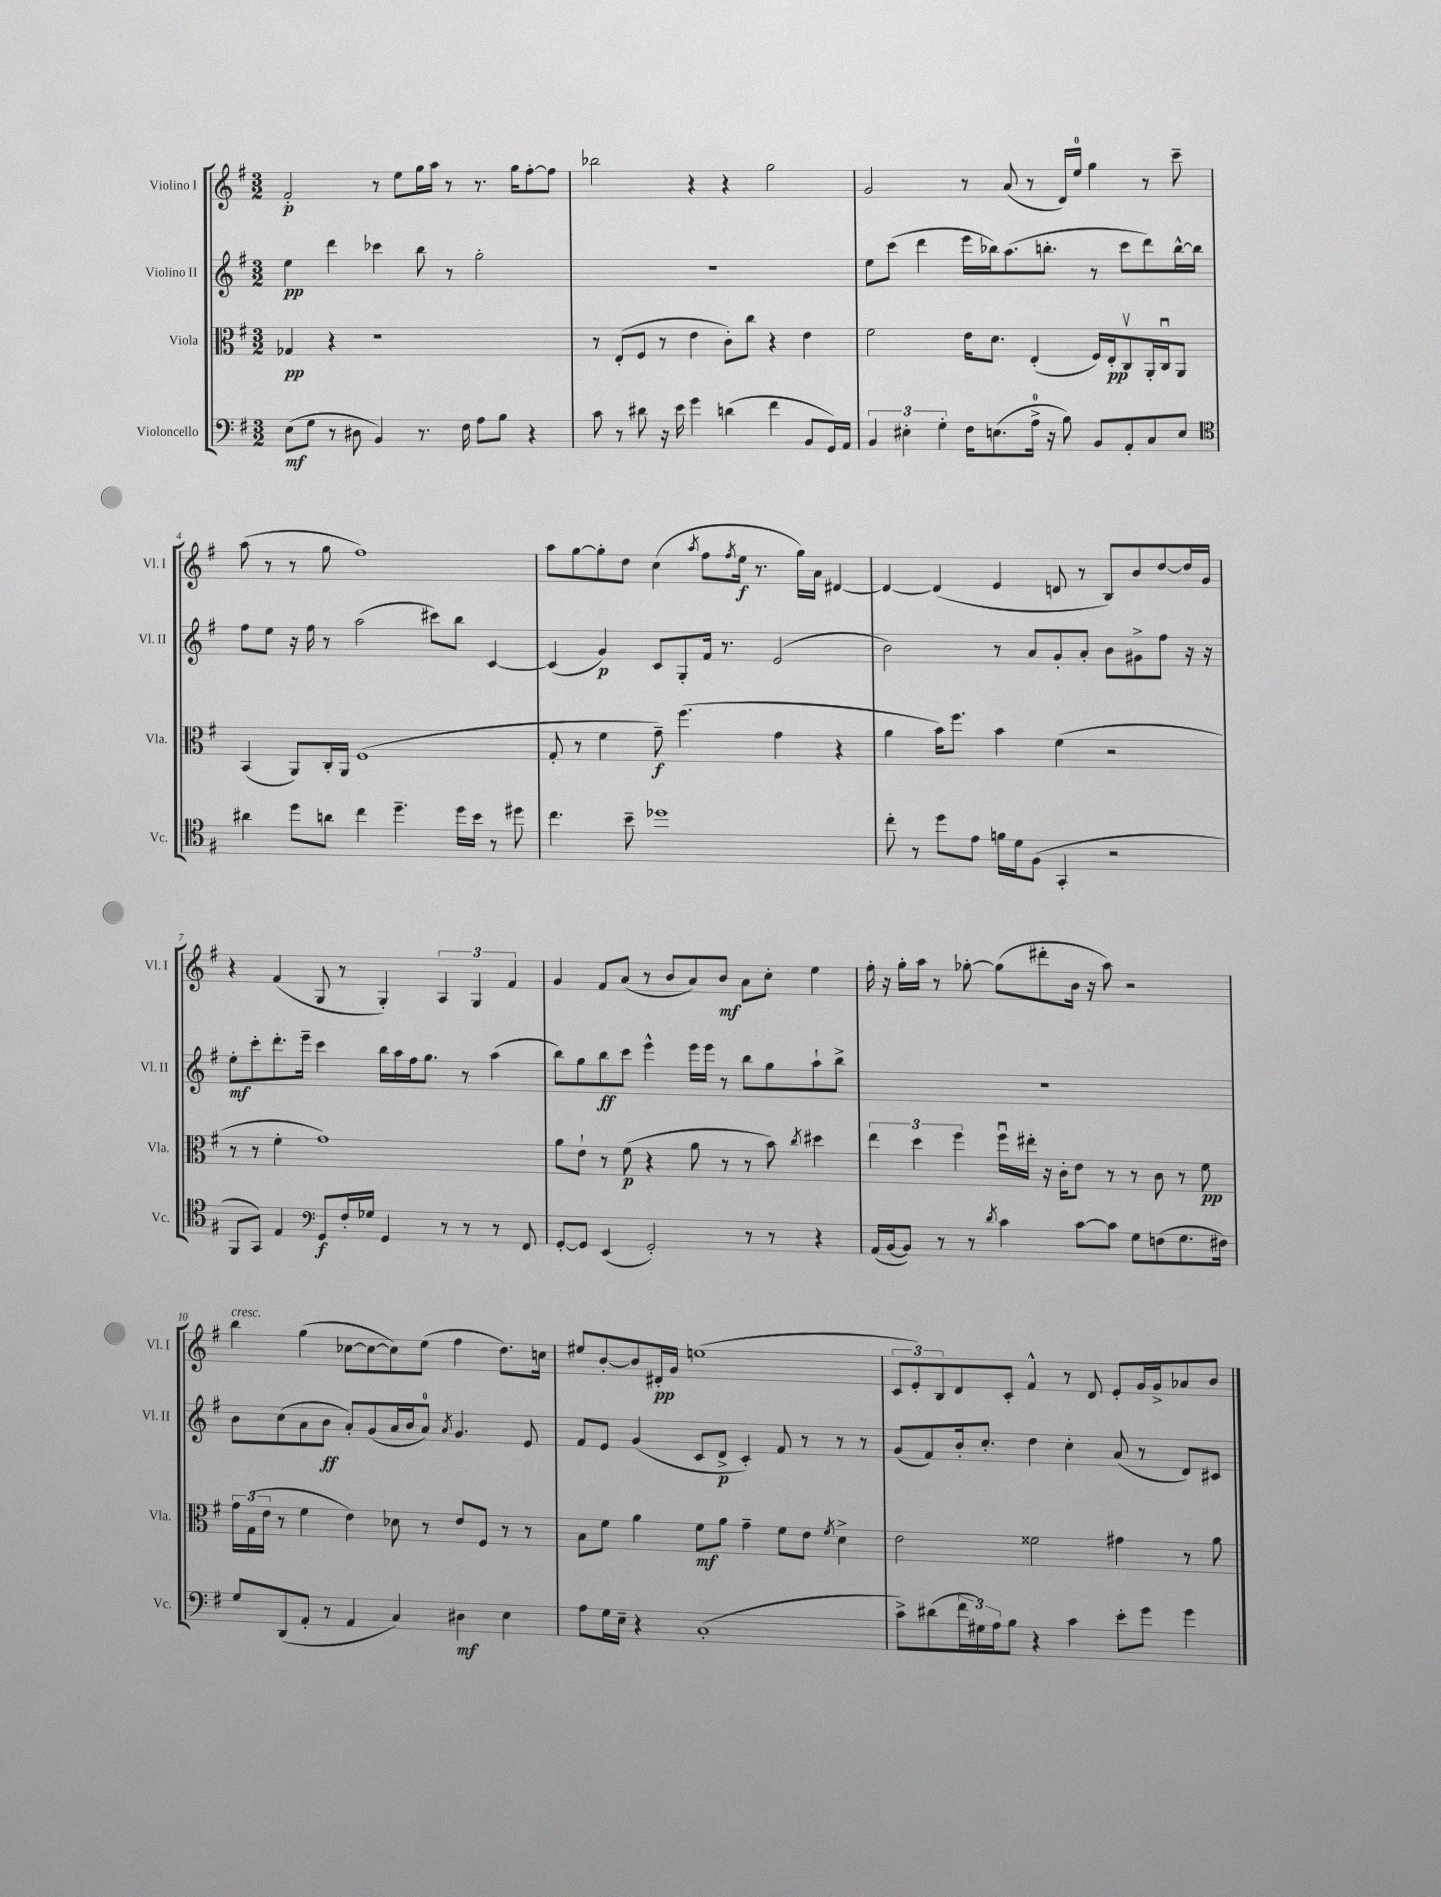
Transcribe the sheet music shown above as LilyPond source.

<<
\new StaffGroup <<
\new Staff = "s0" \with { instrumentName = "Violino I" shortInstrumentName = "Vl. I" } {
    \clef treble \key g \major \numericTimeSignature \time 3/2
    fis'2-.\p r8 e''8 g''16 a''16 r8 r8. g''16 fis''8~-. fis''8 |
    bes''2 r4 r4 g''2 |
    g'2 r8 a'8( r8 d'16) e''16-0 g''4 r8 c'''8-- |
    a''8( r8 r8 g''8 fis''1) |
    a''8 g''8~ g''8-. d''8 c''4( \acciaccatura { a''8 } fis''8 \acciaccatura { fis''8 } e''16\f r8. g''16) a'16 dis'4~ |
    dis'4~ dis'4( e'4 d'8 r8 b8) b'8 d''8~ d''16 g'16 |
    r4 fis'4( g8 r8 g4-.) \tuplet 3/2 { a4 g4 fis'4 } |
    g'4 fis'8 a'8( r8 b'8 a'8) b'8\mf a'8 c''8-. e''4 |
    fis''16-. r16 g''16-. a''16 r8 ges''8~-. ges''8( dis'''8-. b'16 r16 a''8) r2 |
    b''4^\markup { \italic "cresc." } g''4( ces''8~ ces''8~ ces''8) e''8( fis''4 d''8.) c''16 |
    eis''8 b'8~-. b'8 dis'16-.\pp g'16 e''1( |
    \tuplet 3/2 { c'8 e'8-.) b8 } d'8 c'8-. fis'4-^ r8 d'8 e'8-. g'16 g'16-> aes'8 b'8 \bar "|." |
}
\new Staff = "s1" \with { instrumentName = "Violino II" shortInstrumentName = "Vl. II" } {
    \clef treble \key g \major \numericTimeSignature \time 3/2
    e''4\pp d'''4 ces'''4 b''8 r8 g''2-. |
    R1. |
    e''8 c'''8( d'''4 e'''16 bes''16) a''8.( b''8.-. r8 c'''8 d'''8) b''16~-^ b''16 |
    fis''8 e''8 r16 fis''16 r8 a''2( cis'''8) b''8 c'4~ |
    c'4( g'4\p) c'8 g8-. fis'16 r8. e'2( |
    b'2) r8 a'8 g'8-. a'8-. b'8 gis'8-> fis''8 r16 r16 |
    e''8-.\mf c'''8-. d'''8.-. e'''16-- c'''4 b''16 a''16 fis''16 g''8. r8 a''4( |
    b''8) g''8 b''8\ff c'''8 e'''4-^ e'''16 e'''16 r8 b''8 g''8 a''8-! b''8-> |
    R1. |
    b'8 c''8( a'8 b'8\ff a'8-.) g'8( a'16 b'16 a'8-0) \acciaccatura { a'8 } g'4. e'8 |
    fis'8 e'8 g'4( c'8 d'8->\p c'4-.) fis'8 r8 r8 r8 |
    g'8( fis'8) b'16-. c''8.-. d''4 c''4-. a'8( r8 d'8) cis'8 \bar "|." |
}
\new Staff = "s2" \with { instrumentName = "Viola" shortInstrumentName = "Vla." } {
    \clef alto \key g \major \numericTimeSignature \time 3/2
    ges4\pp r4 r1 |
    r8 e8-.( fis8 r8 e'4 c'8-.) c''8 r4 e'4 |
    fis'2 e'16 d'8. e4-.( fis16) e16-.\pp c8\upbow a,16-. c16\downbow a,8 |
    b,4( a,8) c16-. a,16 fis1( |
    g8-. r8 fis'4 g'8--\f) fis''4.( g'4 r4 |
    a'4 b'16) fis''8. b'4 fis'4( r2 |
    r8 r8 fis'4-. g'1) |
    a'8 e'8-! r8 fis'8\p( r4 a'8 r8 r8 b'8) \acciaccatura { c''8 } dis''4 |
    \tuplet 3/2 { e''4 d''4 fis''4 } fis''16\downbow eis''16-. r16 c'16-. e'8 r8 r8 c'8 r8 fis'8\pp |
    \tuplet 3/2 { g'16 g16( e'16 } r8 fis'4 e'4) des'8 r8 e'8 fis8 r8 r8 |
    b8 fis'8 a'4 fis'8\mf a'8 g'4-- fis'8 e'8 \acciaccatura { fis'8 } d'4-> |
    e'2 fisis'2 gis'4 r8 a'8 \bar "|." |
}
\new Staff = "s3" \with { instrumentName = "Violoncello" shortInstrumentName = "Vc." } {
    \clef bass \key g \major \numericTimeSignature \time 3/2
    e8\mf( g8 r8 dis8 b,4) r8. fis16 a8 b8 r4 |
    c'8 r8 dis'8 r16 e'16 g'4 d'4( fis'4 b,8 g,16) a,16 |
    \tuplet 3/2 { b,4 eis4-. g4-. } fis16 e8.( a16-0-> r16 b8) b,8 a,8-. c8 e8 |
    \clef tenor ais'4 d''8 a'8 c''4 d''4.-- d''16 b'16 r8 dis''8 |
    c''4. b'8-- des''1 |
    c''8-. r8 d''8 e'8 f'16 d'16 fis8( g,4-. r2 |
    fis,8 g,8) e4 \clef bass g,8\f fis16-. ges16 g,4 r8 r8 r8 fis,8 |
    g,8~-. g,8 e,4( g,2-.) r8 r8 r4 |
    a,16( b,16~ b,8) r8 r8 \acciaccatura { d'8 } c'4 c'8~ c'8 g8 f8( g8. fis16) |
    g8 d,8( a,8-. r8 a,4 c4) dis4\mf e4 |
    a8 g16 e16-- r4 c1-.( |
    c'8->) dis'8( \tuplet 3/2 { fis'16 gis16) a16 } b8 r4 c'4 e'8-. g'8 g'4 \bar "|." |
}
>>
>>
